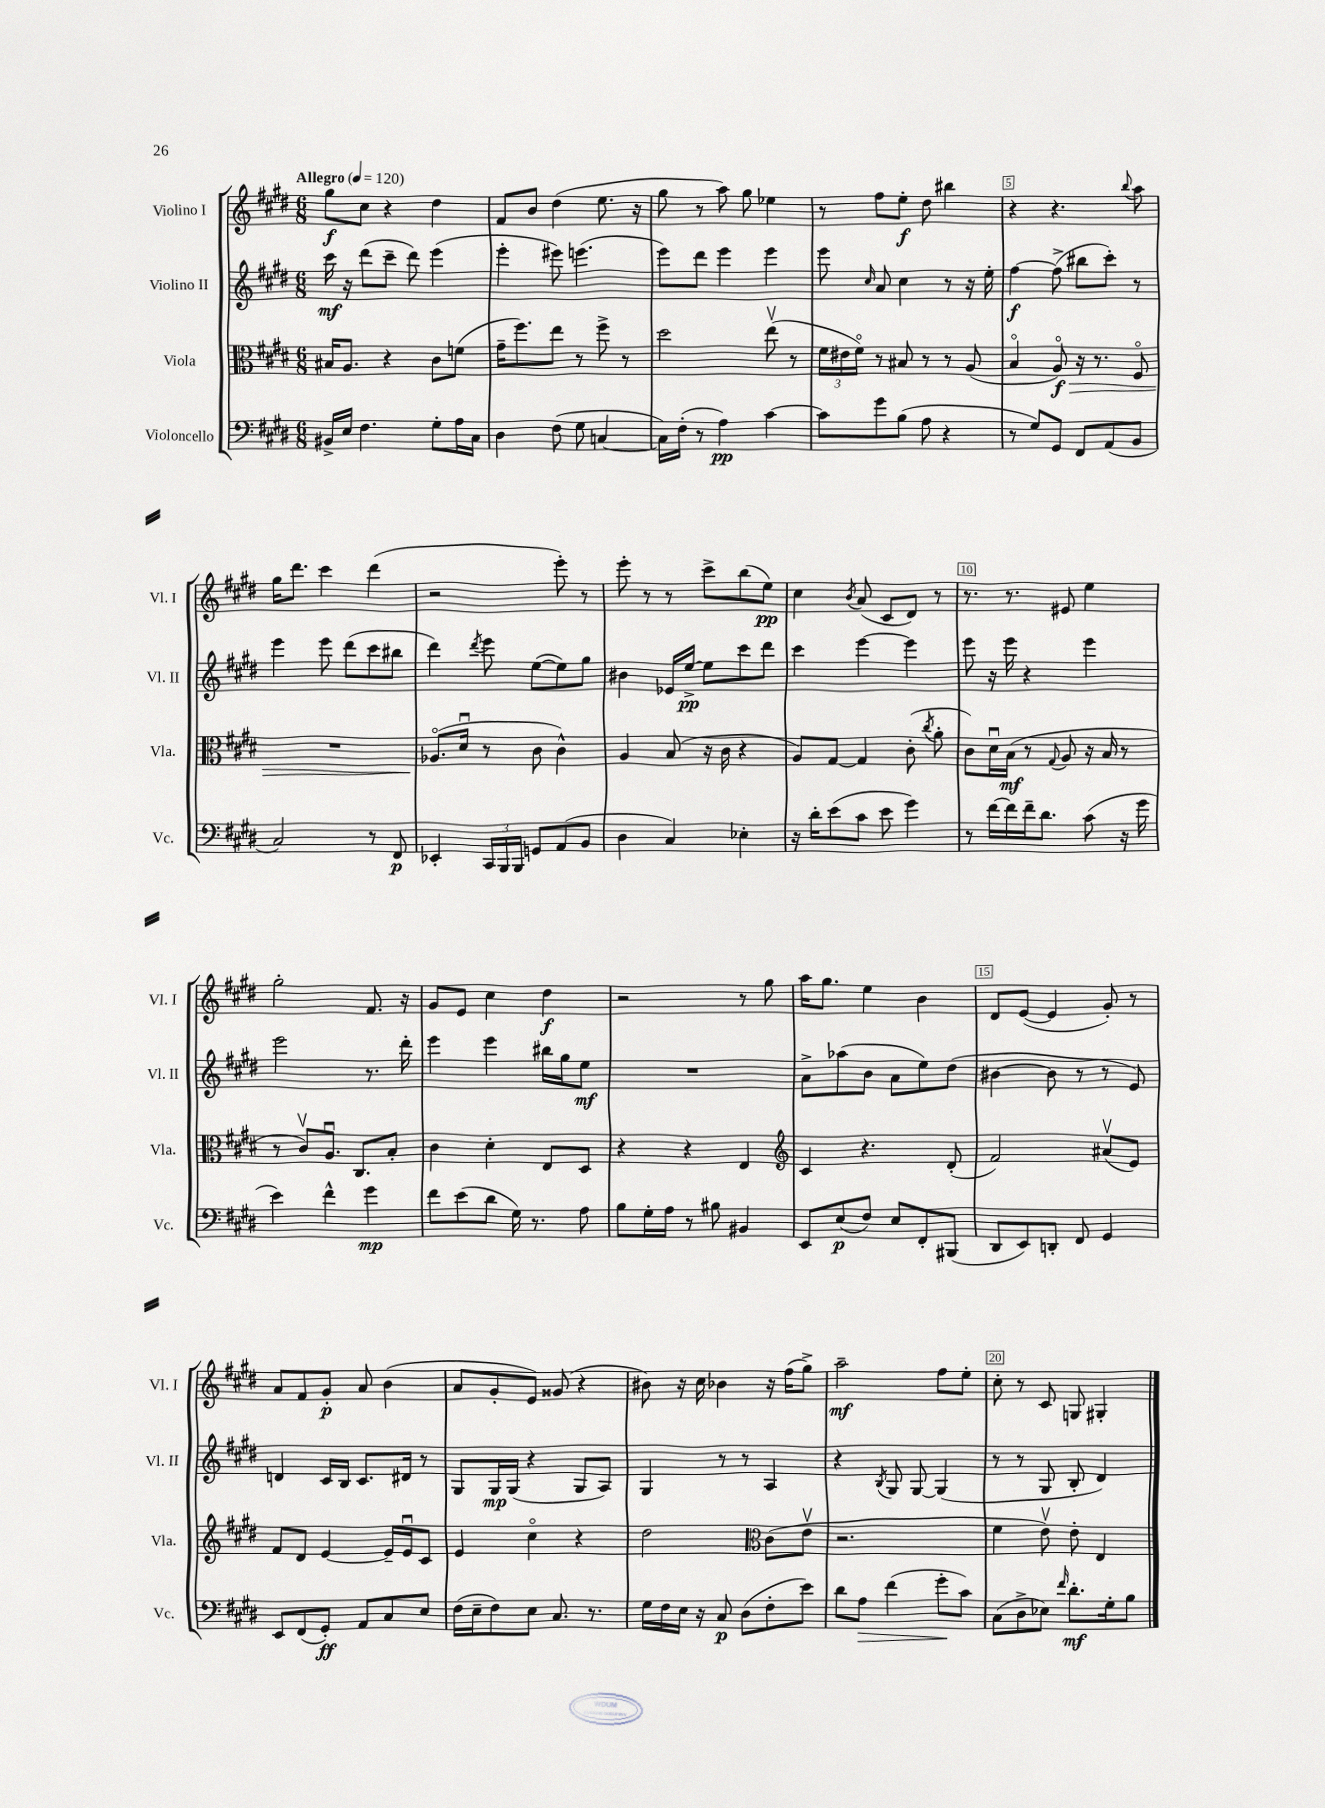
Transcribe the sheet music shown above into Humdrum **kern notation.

**kern	**dynam	**kern	**dynam	**kern	**dynam	**kern	**dynam
*part4	*part4	*part3	*part3	*part2	*part2	*part1	*part1
*staff4	*staff4	*staff3	*staff3	*staff2	*staff2	*staff1	*staff1
*I"Violoncello	*	*I"Viola	*	*I"Violino II	*	*I"Violino I	*
*I'Vc.	*	*I'Vla.	*	*I'Vl. II	*	*I'Vl. I	*
*clefF4	*	*clefC3	*	*clefG2	*	*clefG2	*
*k[f#c#g#d#]	*	*k[f#c#g#d#]	*	*k[f#c#g#d#]	*	*k[f#c#g#d#]	*
*M6/8	*	*M6/8	*	*M6/8	*	*M6/8	*
*MM120	*	*MM120	*	*MM120	*	*MM120	*
=1	=1	=1	=1	=1	=1	=1	=1
!	!	!	!	!	!	!LO:TX:a:B:t=Allegro	!
16BB#X^/LL	.	16B#X/KL	.	16ccc#\	mf	8gg#\L	f
16E/JJ	.	8.A/J	.	16r	.	.	.
4.F#\	.	.	.	(8ddd#\L	.	8cc#\J	.
.	.	4r	.	8ccc#~\J	.	4r	.
.	.	.	.	8ddd#\)	.	.	.
8G#'\L	.	8c#\L	.	(4eee\	.	4dd#\	.
16A\L	.	(8fn\J	.	.	.	.	.
16C#\JJ	.	.	.	.	.	.	.
=2	=2	=2	=2	=2	=2	=2	=2
4D#\	.	16g#~\KL	.	4eee'\	.	8f#/L	.
.	.	8.ff#\)	.	.	.	.	.
.	.	.	.	.	.	8b/J	.
(8F#\	.	8ee\J	.	8eee#X\)	.	(4dd#\	.
8G#\	.	8r	.	(4.eeen\	.	.	.
[4Cn/	.	8ff#^\	.	.	.	8.ee\	.
.	.	8r	.	.	.	.	.
.	.	.	.	.	.	16r	.
=3	=3	=3	=3	=3	=3	=3	=3
16C\LL])	.	2dd#\	.	8eee\L)	.	8gg#\	.
(16F#'\JJ	.	.	.	.	.	.	.
8r	.	.	.	8ddd#\J	.	8r	.
4A\)	pp	.	.	4eee\	.	8aa\)	.
.	.	.	.	.	.	8gg#\	.
[4c#\	.	(8eev\	.	4eee\	.	4ee-X\	.
.	.	8r	.	.	.	.	.
=4	=4	=4	=4	=4	=4	=4	=4
8c#\L]	.	24f#\LL	.	8eee\	.	8r	.
.	.	24e#X\	.	.	.	.	.
.	.	24f#\JJ)	.	.	.	.	.
.	.	.	.	16qqcc#/	.	.	.
8g#\	.	8r	.	8a/	.	8ff#\L	.
(8B\J	.	8B#X/	.	4cc#\	.	8ee'\J	f
8A\	.	8r	.	.	.	8dd#\	.
4r	.	8r	.	8r	.	4bb#X\	.
.	.	(8A/	.	16r	.	.	.
.	.	.	.	16ee'\	.	.	.
=5	=5	=5	=5	=5	=5	=5	=5
8r	.	4B/	.	[4ff#\	f	4r	.
8G#/L)	.	.	.	.	.	.	.
!	!	!	!LO:HP:b	!	!	!	!
8GG#/J	.	8A/)	> f	(8ff#^\]	.	4.r	.
8FF#/L	.	16r	.	8bb#X\L	.	.	.
.	.	8.r	.	.	.	.	.
(8AA/	.	.	.	8ccc#'\J)	.	.	.
.	.	.	.	.	.	8qqbb/	.
8BB/J	.	8F#/	.	8r	.	8aa\	.
!!LO:LB:g=z
=6	=6	=6	=6	=6	=6	=6	=6
2C#/)	.	2.r	.	4eee\	.	16gg#\KL	.
.	.	.	.	.	.	8.ddd#\J	.
.	.	.	.	8eee\	.	4ccc#\	.
.	.	.	.	(8ddd#\L	.	.	.
8r	.	.	.	8ccc#\	.	(4ddd#\	.
8FF#/	p	.	.	8bb#X\J	.	.	.
=7	=7	=7	=7	=7	=7	=7	=7
4EE-X'/	.	(8.A-X/L	.	4ddd#\)	.	2r	.
.	.	16d#u/Jk	]	.	.	.	.
.	.	.	.	8qddd#/	.	.	.
24CC#/LL	.	8r	.	8eee\	.	.	.
24BBB/	.	.	.	.	.	.	.
24BBB/JJ	.	.	.	.	.	.	.
8GGn/L	.	8c#\	.	([8ee\L	.	.	.
(8AA/	.	4c#^^\)	.	8ee\])	.	8eee'\)	.
8BB/J	.	.	.	8gg#\J	.	8r	.
=8	=8	=8	=8	=8	=8	=8	=8
4D#\	.	4A/	.	4b#X\	.	8eee'\	.
.	.	.	.	.	.	8r	.
4C#/)	.	(8B/	.	16e-X/LL	.	8r	.
.	.	.	.	[16ee^/JJ	pp	.	.
.	.	16r	.	8ee\L]	.	8ccc#^\L	.
.	.	16c#\	.	.	.	.	.
4E-X'\	.	4r	.	8ccc#\	.	(8bb\	.
.	.	.	.	8ddd#\J	.	8ee\J)	pp
=9	=9	=9	=9	=9	=9	=9	=9
16r	.	8A/L)	.	4ccc#\	.	4cc#\	.
16d#'\KL	.	.	.	.	.	.	.
(8e\	.	[8G#/J	.	.	.	.	.
.	.	.	.	.	.	8qb/	.
8c#\J	.	4G#/]	.	[4eee\	.	(8a/	.
8e\	.	.	.	.	.	8c#/L	.
4g#\)	.	(8c#'\	.	4eee\]	.	8d#/J)	.
.	.	8qcc#/	.	.	.	.	.
.	.	8a'\	.	.	.	8r	.
=10	=10	=10	=10	=10	=10	=10	=10
8r	.	8c#\L)	.	8eee\	.	8.r	.
[16f#\LL	.	16d#u\L	.	16r	.	.	.
16f#\]	.	(16B\JJ	mf	16eee\	.	8.r	.
16f#~\J	.	8r	.	4r	.	.	.
8.d#\J	.	.	.	.	.	.	.
.	.	8qqG#/	.	.	.	.	.
.	.	8A/	.	.	.	8e#X/	.
(8c#\	.	16r	.	4eee\	.	4ee\	.
.	.	16B/	.	.	.	.	.
16r	.	8r	.	.	.	.	.
16g#\	.	.	.	.	.	.	.
!!LO:LB:g=z
=11	=11	=11	=11	=11	=11	=11	=11
4e\)	.	8r	.	2eee\	.	2gg#'\	.
.	.	8c#v/L)	.	.	.	.	.
4f#^^\	.	8.Au/J	.	.	.	.	.
.	.	8.C#/L	.	.	.	.	.
4g#\	mp	.	.	8.r	.	8.f#/	.
.	.	8B'/J	.	.	.	.	.
.	.	.	.	16ddd#'\	.	16r	.
=12	=12	=12	=12	=12	=12	=12	=12
8f#\L	.	4c#\	.	4eee\	.	8g#/L	.
(8e\	.	.	.	.	.	8e/J	.
8d#\J	.	4d#'\	.	4eee\	.	4cc#\	.
16G#\)	.	.	.	.	.	.	.
8.r	.	.	.	.	.	.	.
.	.	8E/L	.	16bb#X\LL	.	4dd#\	f
.	.	.	.	16gg#\J	.	.	.
8A\	.	8D#/J	.	8ee\J	mf	.	.
=13	=13	=13	=13	=13	=13	=13	=13
8B\L	.	4r	.	2.r	.	2r	.
16G#'\L	.	.	.	.	.	.	.
16A\JJ	.	.	.	.	.	.	.
8r	.	4r	.	.	.	.	.
8B#X\	.	.	.	.	.	.	.
4BB#X/	.	4E/	.	.	.	8r	.
.	.	.	.	.	.	8gg#\	.
=14	=14	=14	=14	=14	=14	=14	=14
*	*	*clefG2	*	*	*	*	*
8EE/L	.	4c#/	.	8a^\L	.	16aa\KL	.
.	.	.	.	.	.	8.gg#\J	.
(8E/	p	.	.	(8aa-X\	.	.	.
8F#/J)	.	4.r	.	8b\J	.	4ee\	.
8E/L	.	.	.	8a\L	.	.	.
8FF#'/	.	.	.	8ee\)	.	4b\	.
(8BBB#X/J	.	(8d#'/	.	(8dd#\J	.	.	.
=15	=15	=15	=15	=15	=15	=15	=15
8DD#/L	.	2f#/)	.	[4b#X\	.	8d#/L	.
8EE/)	.	.	.	.	.	([8e/J	.
8DDn'/J	.	.	.	8b#\]	.	4e/]	.
8FF#/	.	.	.	8r	.	.	.
4GG#/	.	(8a#Xv/L	.	8r	.	8g#'/)	.
.	.	8e/J)	.	8e/)	.	8r	.
!!LO:LB:g=z
=16	=16	=16	=16	=16	=16	=16	=16
8EE/L	.	8f#/L	.	4dn/	.	8a/L	.
(8FF#/	.	8d#/J	.	.	.	8f#/	.
8GG#'/J)	ff	[4e/	.	16c#/LL	.	8g#'/J	p
.	.	.	.	16B/JJ	.	.	.
8AA/L	.	.	.	8.c#/L	.	8a/	.
8C#/	.	16e~/LL]	.	.	.	(4b\	.
.	.	16eu/J	.	16d#X/Jk	.	.	.
8E/J	.	8c#/J	.	8r	.	.	.
=17	=17	=17	=17	=17	=17	=17	=17
(16F#\LL	.	4e/	.	8G#/L	.	8a/L	.
16E~\J	.	.	.	.	.	.	.
8F#\)	.	.	.	16G#/L	mp	8g#'/	.
.	.	.	.	(16G#/JJ	.	.	.
8E\J	.	4cc#\	.	4r	.	8e/J)	.
8.C#/	.	.	.	.	.	(8g##X/	.
.	.	4r	.	8G#/L	.	4r	.
8.r	.	.	.	.	.	.	.
.	.	.	.	8A/J)	.	.	.
=18	=18	=18	=18	=18	=18	=18	=18
16G#\LL	.	2dd#\	.	4G#/	.	8b#X\)	.
16F#\	.	.	.	.	.	.	.
16E\JJ	.	.	.	.	.	16r	.
16r	.	.	.	.	.	16cc#\	.
8C#/	p	.	.	8r	.	4b-X\	.
(8D#\L	.	.	.	8r	.	.	.
*	*	*clefC3	*	*	*	*	*
8F#'\	.	(8c#\L	.	4A/	.	16r	.
.	.	.	.	.	.	(16ff#\KL	.
8e\J)	.	8ev\J	.	.	.	8gg#^\J)	.
=19	=19	=19	=19	=19	=19	=19	=19
8d#\L	.	2.r	.	4r	.	2aa~\	mf
!	!LO:HP:b	!	!	!	!	!	!
8A\J	>	.	.	.	.	.	.
.	.	.	.	8qB/	.	.	.
(4f#\	.	.	.	8G#/	.	.	.
.	.	.	.	[8G#/	.	.	.
8g#'\L	.	.	.	(4G#/]	.	8ff#\L	.
8c#\J)	]	.	.	.	.	8ee'\J	.
=20	=20	=20	=20	=20	=20	=20	=20
(8C#\L	.	4f#\	.	8r	.	8cc#'\	.
8D#^\	.	.	.	8r	.	8r	.
8E-X\J)	.	8ev\)	.	8G#/	.	8c#/	.
16qqf#/	.	.	.	.	.	.	.
8.d#'\L	mf	8e'\	.	8B'/	.	8Gn/	.
.	.	4E/	.	4d#/)	.	4G#X'/	.
16G#'\k	.	.	.	.	.	.	.
8B\J	.	.	.	.	.	.	.
==	==	==	==	==	==	==	==
*-	*-	*-	*-	*-	*-	*-	*-
